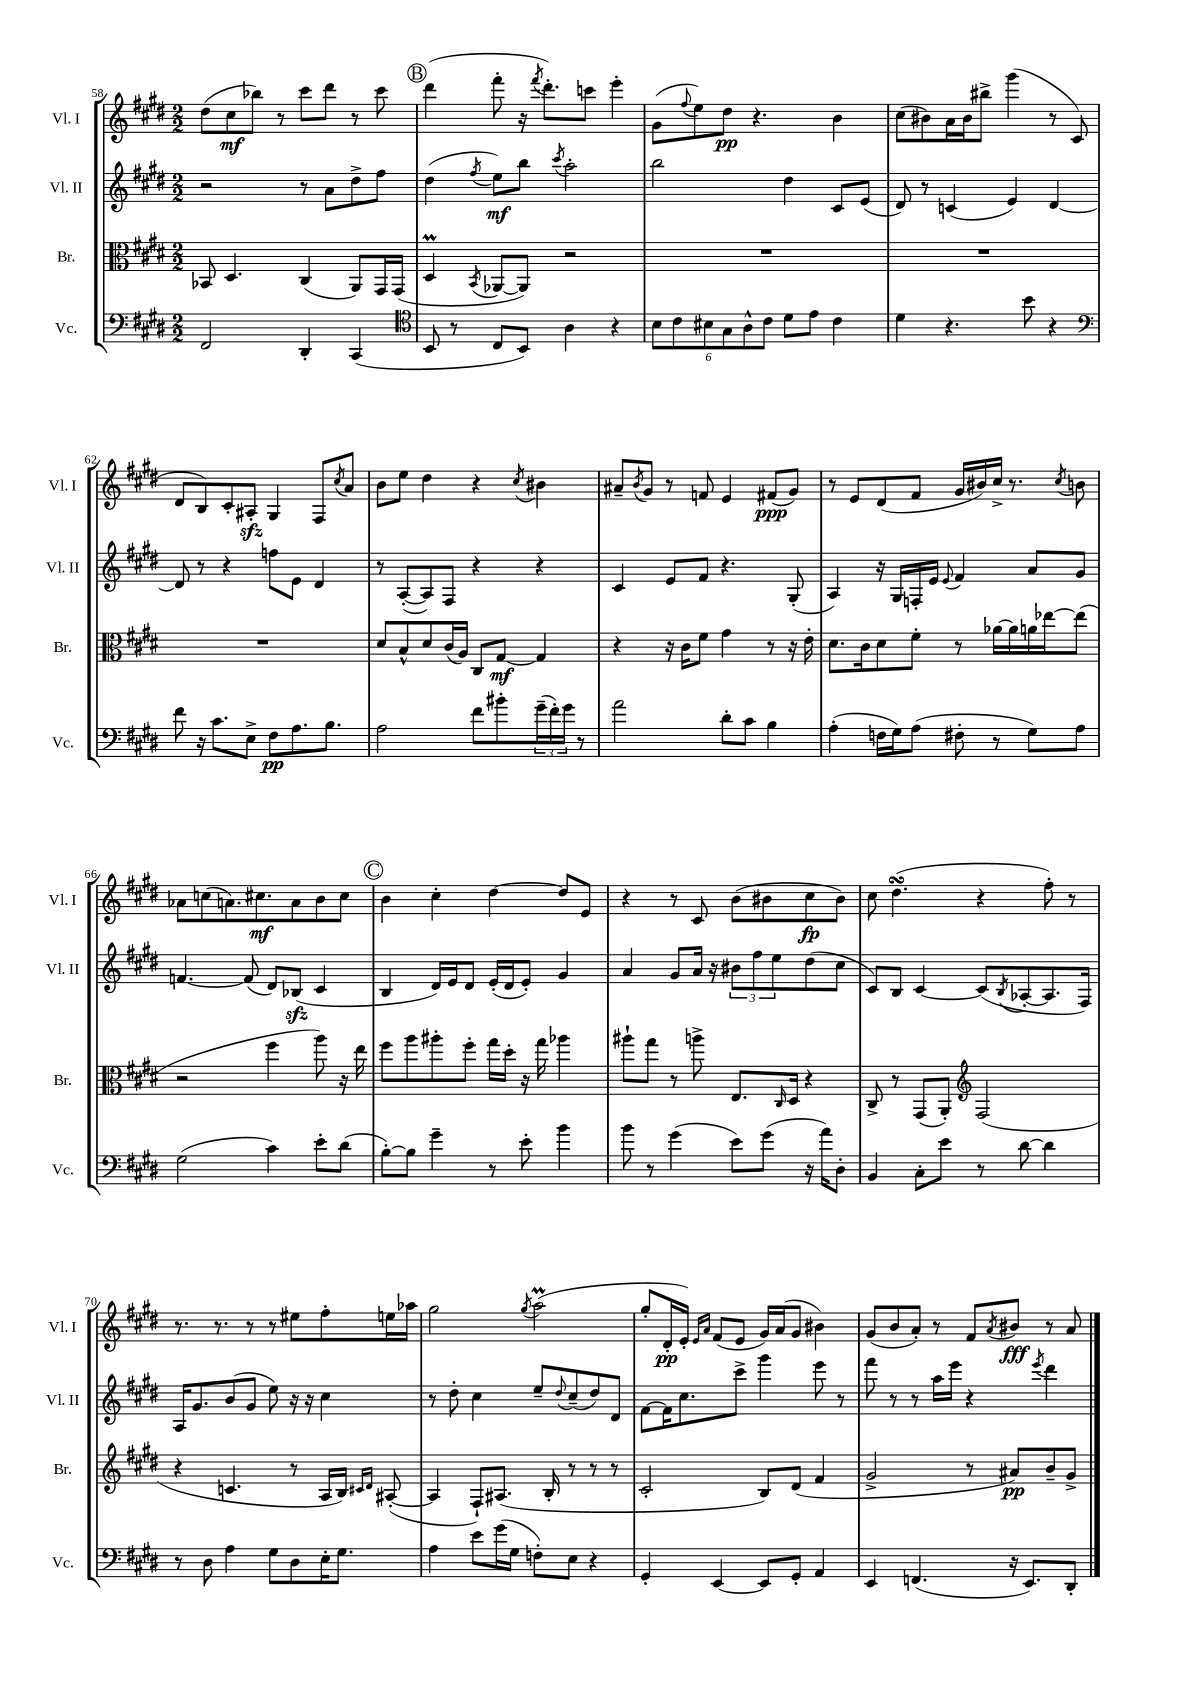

**kern	**kern	**kern	**kern
*staff4	*staff3	*staff2	*staff1
*clefF4	*clefC3	*clefG2	*clefG2
*k[f#c#g#d#]	*k[f#c#g#d#]	*k[f#c#g#d#]	*k[f#c#g#d#]
*M2/2	*M2/2	*M2/2	*M2/2
2FF#/	8BB-/	2r	(8dd#\L
.	4.D#/	.	8cc#\
.	.	.	8bb-\J)
.	.	.	8r
4DD#'/	(4C#/	8r	8ccc#\L
.	.	8a\L	8ddd#\J
(4CC#/	8AA/L)	8dd#^\	8r
.	16GG#/L	8ff#\J	8ccc#\
.	(16GG#/JJ	.	.
=	=	=	=
*clefC4	*	*	*
8BB/	4D#/	(4dd#\	(4ddd#\
8r	.	.	.
.	8qBB/	8qff#/	.
8C#/L	[8AA-/L	8ee\L)	8fff#'\
8BB/J)	8AA-/]J)	8bb\J	16r
.	.	.	8qfff#/
.	.	.	8.ddd#'\L)
.	.	8qccc#/	.
4A\	2r	2aa'\	.
.	.	.	8ccc\J
4r	.	.	4eee'\
=	=	=	=
12B\L	1r	2bb\	(8g#\L
12c#\	.	.	.
.	.	.	8qqff#/
.	.	.	8ee\)
12B#\	.	.	.
12G#\	.	.	8dd#\J
12A^^\	.	.	.
.	.	.	4.r
12c#\J	.	.	.
8d#\L	.	4dd#\	.
8e\J	.	.	.
4c#\	.	8c#/L	4b\
.	.	(8e/J	.
=	=	=	=
4d#\	1r	8d#/)	(8cc#\L
.	.	8r	8b#\)
4.r	.	(4c/	16a\L
.	.	.	16b#\J
.	.	.	8bb#^\J
.	.	4e/)	(4ggg#\
8b\	.	.	.
4r	.	[4d#/	8r
.	.	.	8c#/
=	=	=	=
*clefF4	*	*	*
8f#\	1r	8d#/]	8d#/L
16r	.	8r	8B/)
8.c#\L	.	.	.
.	.	4r	8c#'/
8E^\J	.	.	8A#'/J
8F#\L	.	8ff\L	4G#/
8.A\	.	8e\J	.
.	.	4d#/	8F#/L
8.B\J	.	.	.
.	.	.	8qcc#/
.	.	.	8a/J
=	=	=	=
2A\	8d#/L	8r	8b\L
.	8B^^/	([8A'/L	8ee\J
.	8d#/	8A/])	4dd#\
.	(16c#/L	8F#/J	.
.	16A/JJ)	.	.
8f#\L	8C#/L	4r	4r
8b#'\	[8G#/J	.	.
.	.	.	8qcc#/
(24g#~\L	4G#/]	4r	4b#\
24f#'\)	.	.	.
24g#\JJ	.	.	.
8r	.	.	.
=	=	=	=
2a\	4r	4c#/	8a#~/L
.	.	.	8qb/
.	.	.	8g#/J
.	16r	8e/L	8r
.	16c#\LK	.	.
.	8f#\J	8f#/J	8f/
8d#'\L	4g#\	4.r	4e/
8c#\J	.	.	.
4B\	8r	.	(8f#/L
.	16r	(8G#'/	8g#/J)
.	16e'\	.	.
=	=	=	=
(4A'\	8.d#\L	4A/)	8r
.	.	.	8e/L
.	16c#\k	.	.
16F\LL	8d#\	16r	(8d#/
16G#\J)	.	16G#/LL	.
(8A\J	8f#'\J	16F'/	8f#/J
.	.	16e/JJ	.
.	.	8qqe/	.
8F#'\	8r	4f#/	16g#/LL
.	.	.	16b#/)
8r	[16a-\LL	.	16cc#^/JJ
.	16a-\]	.	8.r
8G#\L)	16a\	8a/L	.
.	[16ee-\J	.	.
.	.	.	8qcc#/
8A\J	(8ee-\]J	8g#/J	8b\
=	=	=	=
(2G#\	2r	[4.f/	8a-\L
.	.	.	(8cc\
.	.	.	8.a\)
.	.	(8f/]	.
.	.	.	8.cc#\
4c#\)	4ff#\	8d#/L)	.
.	.	(8B-/J	8a\
8e'\L	8aa\)	4c#/	8b\
(8d#\J	16r	.	8cc#\J
.	16ee\	.	.
=	=	=	=
[8B'\L)	8ff#\L	4B/	4b\
8B\]J	8aa\	.	.
4g#~\	8aa#'\	16d#/LL)	4cc#'\
.	.	16e/J	.
.	8ff#'\J	8d#/J	.
8r	16gg#\LL	(16e'/LL	[4dd#\
.	16dd#'\JJ	16d#/J	.
8e'\	16r	8e'/J)	.
.	16gg#\	.	.
4b\	4aa-\	4g#/	8dd#/]L
.	.	.	8e/J
=	=	=	=
8b\	8aa#`\L	4a/	4r
8r	8gg#\J	.	.
(4g#\	8r	8g#/L	8r
.	8aa^\	16a/Jk	8c#/
.	.	16r	.
8e\L)	8.E/L	12b#\L	(8b\L
.	.	12ff#\	.
(8g#\J	.	.	8b#\
.	.	12ee\	.
.	16qqC#/	.	.
.	16D#/Jk	.	.
16r	4r	(8dd#\	8cc#\
16a\LK)	.	.	.
8D#'\J	.	8cc#\J	8b#\J)
=	=	=	=
4BB/	8C#^/	8c#/L)	8cc#\
.	8r	8B/J	(4.dd#\
8C#'\L	(8GG#/L	[4c#/	.
8e\J	8AA'/J)	.	.
*	*clefG2	*	*
8r	(2F#/	(8c#/]L	4r
.	.	8qB/	.
[8d#\	.	[8A-'/	.
4d#\]	.	8.A-/]	8ff#'\)
.	.	.	8r
.	.	16F#/Jk)	.
=	=	=	=
8r	4r	16A/LK	8.r
.	.	8.g#/	.
8D#\	.	.	.
.	.	.	8.r
4A\	4.c/	(8b/	.
.	.	8g#/J	8r
8G#\L	.	8ee\)	8r
8D#\	8r	16r	8ee#\L
.	.	16r	.
16E'\K	16A/LL	4cc#\	8ff#'\
8.G#\J	16B/JJ)	.	.
.	16qqc#/LL	.	.
.	16qqd#/JJ	.	.
.	([8A#'/	.	16ee\L
.	.	.	16aa-\JJ
=	=	=	=
4A\	4A#/]	8r	2gg#\
.	.	8dd#'\	.
8e\L	8F#`/L)	4cc#\	.
(16g#\L	(8.A#/J	.	.
16G#\JJ	.	.	.
.	.	.	8qgg#/
8F'\L)	.	8ee~/L	(2aa\
.	16B'/	.	.
.	.	8qqdd#/	.
8E\J	8r	(8cc#~/	.
4r	8r	8dd#/)	.
.	8r	8d#/J	.
=	=	=	=
4GG#'/	2c#'/	[8f#\L	8gg#'/L
.	.	16f#\]K	16d#'/L
.	.	8.cc#\	16e'/JJ)
.	.	.	16qqe/LL
.	.	.	16qqa/JJ
[4EE/	.	.	(8f#/L
.	.	8ccc#^\J	8e/J
8EE/]L	8B/L)	4ggg#\	16g#/LL)
.	.	.	(16a/J
8GG#'/J	(8d#/J	.	8g#/J
4AA/	4f#/	8eee\	4b#\)
.	.	8r	.
=	=	=	=
4EE/	2g#^/	8fff#\	(8g#/L
.	.	8r	8b/
(4.FF/	.	8r	8a'/J)
.	.	16aa\LL	8r
.	.	16eee\JJ	.
.	8r	4r	8f#/L
.	.	.	8qa/
16r	8a#/L)	.	8b#/J
8.EE/L)	.	.	.
.	.	8qeee/	.
.	8b~/	4ddd#\	8r
8DD#'/J	8g#^/J	.	8a/
==	==	==	==
*-	*-	*-	*-
